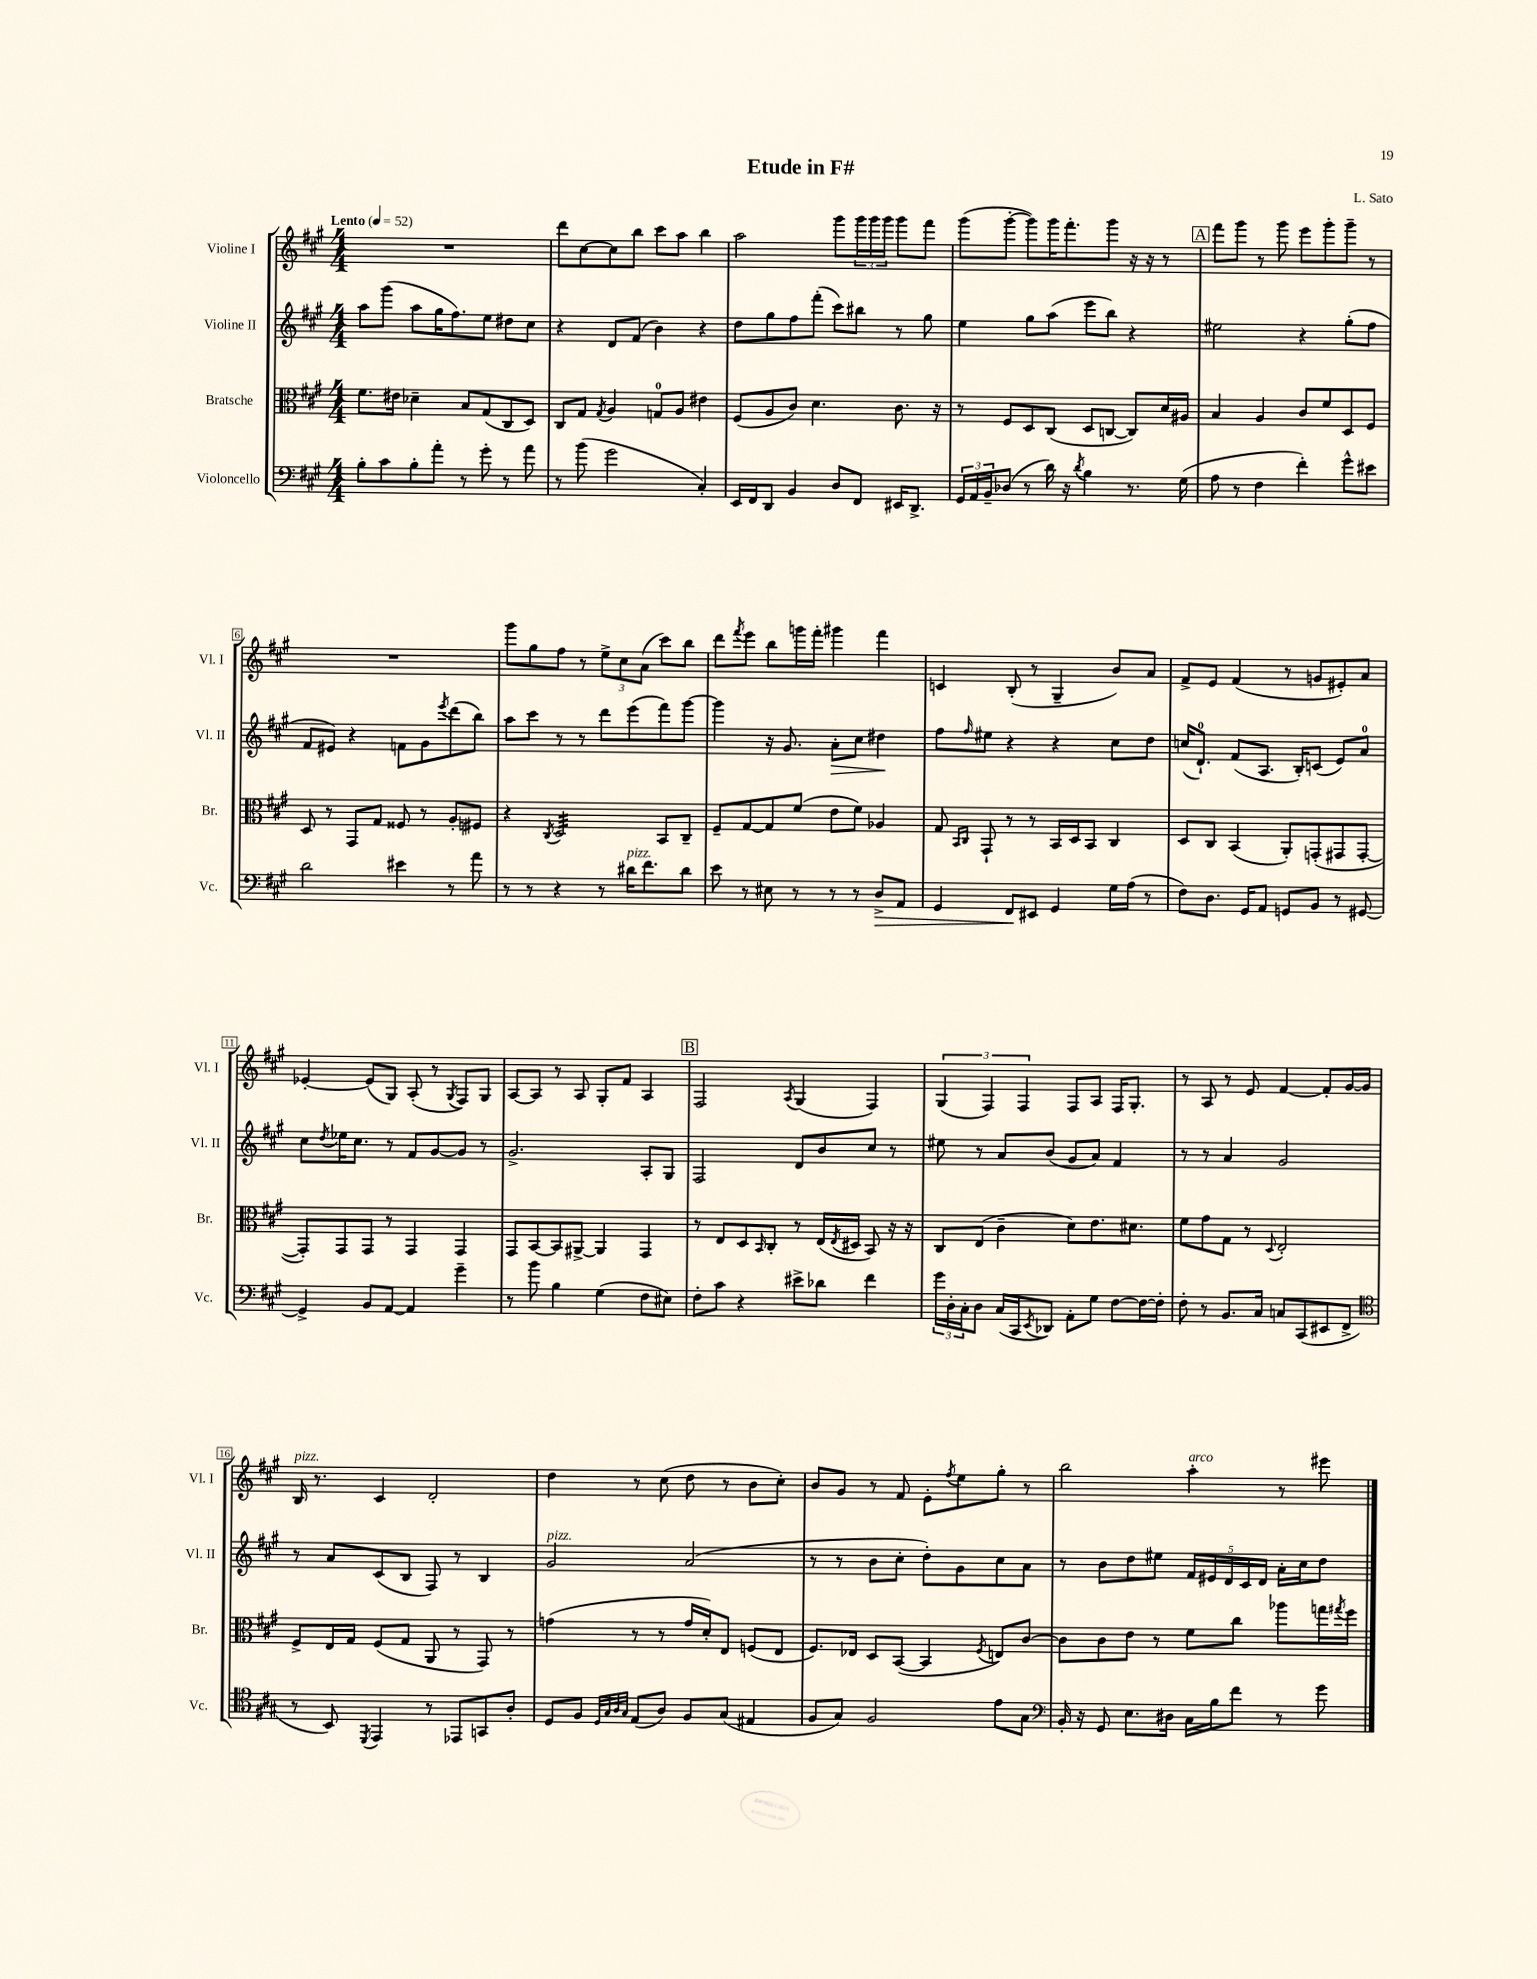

**kern	**kern	**kern	**kern
*staff4	*staff3	*staff2	*staff1
*clefF4	*clefC3	*clefG2	*clefG2
*k[f#c#g#]	*k[f#c#g#]	*k[f#c#g#]	*k[f#c#g#]
*M4/4	*M4/4	*M4/4	*M4/4
*MM52	*MM52	*MM52	*MM52
8B'	8.f#	8aa	1r
8c#	.	(8ggg#	.
.	16e#	.	.
8B'	4d-~	8aa	.
8a'	.	16gg#	.
.	.	8.ff#)	.
8r	8B	.	.
8g#'	(8G#	8ee	.
8r	8C#	8dd#	.
8a	8D)	8cc#	.
=	=	=	=
8r	8C#	4r	8ddd
(8b	8G#	.	[8cc#
.	8qG#	.	.
2g#	4A	8d	8cc#]
.	.	(8f#	8bb
.	8G	4b)	8ccc#
.	8A	.	8aa
4C#')	4e#	4r	4bb
=	=	=	=
16EE	(8F#	8dd	2aa
16FF#	.	.	.
8DD	8A	8gg#	.
4BB	8c#)	8ff#	.
.	4.d	(8fff#'	.
8D	.	8ccc#)	8ggg#
8FF#	.	8bb#	24ggg#
.	.	.	24ggg#
.	.	.	24ggg#
16EE#	8.c#	8r	8ggg#
8.DD^	.	.	.
.	.	8gg#	8fff#
.	16r	.	.
=	=	=	=
24GG#	8r	4ee	(8ggg#
24AA	.	.	.
24BB~	.	.	.
(8D-	8F#	.	[8ggg#'
8r	8D	8gg#	8ggg#])
16d)	(8C#	(8aa	16ggg#
16r	.	.	8.fff#'
8qd	.	.	.
4B	8D	8eee	.
.	[8C	8bb)	8ggg#
8.r	8C])	4r	16r
.	.	.	16r
.	16d	.	8r
(16G#	16A#	.	.
=	=	=	=
8A	4B	2ee#	8fff#
8r	.	.	8ggg#
4F#	4A	.	8r
.	.	.	8ggg#
4f#')	8c#	4r	8eee
.	8f#	.	8ggg#'
8g#^^	8D	(8gg#'	8ggg#~
8e#	8F#	8ff#	8r
=	=	=	=
2d	8D	8f#	1r
.	8r	8e#)	.
.	8GG#	4r	.
.	8G#	.	.
4e#	8F##	8f	.
.	8r	8g#	.
.	.	8qeee	.
8r	8A'	(8ddd	.
8a	8F#	8bb)	.
=	=	=	=
8r	4r	8aa	8ggg#
8r	.	8ccc#	8gg#
.	8qC#	.	.
4r	2D	8r	8ff#
.	.	8r	8r
8r	.	8ddd	12ee^
.	.	.	12cc#
16d#	.	(8eee	.
.	.	.	(12a
8.f#	.	.	.
.	8BB	8fff#)	8ccc#)
8d#	8C#~	[8ggg#	8bb
=	=	=	=
8e	8F#~	4ggg#]	8ddd
.	.	.	8qfff#
8r	[8G#	.	8eee
8E#	8G#]	16r	8bb
.	.	8.g#	.
8r	(8f#	.	16ggg
.	.	.	16fff#'
8r	8e	8a'	4ggg#
8r	8f#)	8cc#	.
8D^	4A-	4dd#	4fff#
8AA	.	.	.
=	=	=	=
4GG#	8G#	8ff#	4c
.	16qqBB	.	.
.	16qqC#	16qqff#	.
.	8GG#`	8ee#	.
8FF#	8r	4r	(8B'
8EE#	8r	.	8r
4GG#	16BB	4r	4G#~
.	16D	.	.
.	8BB	.	.
16G#	4C#	8cc#	8b)
(16A	.	.	.
8r	.	8dd	8a
=	=	=	=
8F#)	8D	(16cc	8f#^
.	.	8.d`)	.
8.D	8C#	.	8e
.	(4BB	(8f#	(4f#
16GG#	.	.	.
8AA	.	8.A	.
8GG	8AA')	.	8r
.	.	16B')	.
8BB	(8GG'	(8c	8g
8r	8GG#	8e)	8e#')
[8GG#	[8GG#'	8a	8a
=	=	=	=
4GG#^]	8GG#'])	8cc#	[4e-'
.	.	8qdd	.
.	8GG#	16ee-	.
.	.	8.cc#	.
8BB	8GG#	.	(8e-]
[8AA	8r	8r	8G#)
4AA]	4GG#	8f#	(8A'
.	.	[8g#	8r
.	.	.	8qG#
4g#~	4GG#	8g#]	8F#)
.	.	8r	8G#
=	=	=	=
8r	8GG#	2.g#^	[8A
8b	[8BB	.	8A]
4B	8BB]	.	8r
.	[8AA#^	.	8A
(4G#	4AA#]	.	8G#'
.	.	.	8f#
8F#	4GG#	8A'	4A
8E#)	.	8G#	.
=	=	=	=
8F#'	8r	2F#	2F#
8c#	8E	.	.
4r	8D	.	.
.	16qqBB	.	.
.	8C#'	.	.
.	.	.	8qA
8e#^	8r	8d	(4G#
8d-	(16E	8b	.
.	8qE	.	.
.	16D#	.	.
4f#	8BB)	8cc#	4F#)
.	16r	8r	.
.	16r	.	.
=	=	=	=
24g#	8C#	8ee#	(6G#
24D'	.	.	.
24C#'	.	.	.
8D	(8E	8r	.
.	.	.	6F#)
(16C#	4c#~	8a	.
16CC#	.	.	.
.	.	.	6F#
8qEE	.	.	.
8DD-)	.	(8b	.
8AA'	8d)	8g#	8F#
8G#	8.e	8a)	8A
[8F#	.	4f#	16F#
.	8.d#	.	8.G#'
16F#_	.	.	.
16F#']	.	.	.
=	=	=	=
8F#'	8f#	8r	8r
8r	8g#	8r	8A
8.BB	8G#	4a	8r
.	8r	.	8e
16C#	.	.	.
.	8qqD	.	.
8C	2E'	2g#	[4f#
(8CC#	.	.	.
8EE#	.	.	8f#']
8FF#^	.	.	[16g#
.	.	.	16g#]
=	=	=	=
*clefC4	*	*	*
8r	8F#^	8r	16B
.	.	.	8.r
8BB)	16E	8a	.
.	16G#	.	.
8qDD	.	.	.
4EE	(8F#	(8c#	4c#
.	8G#	8B	.
8r	8AA	8F#)	2d'
8EE-	8r	8r	.
8GG	8GG#)	4B	.
8A'	8r	.	.
=	=	=	=
8D	(4g	2g#	4dd
8F#	.	.	.
32qqD	.	.	.
32qqG#	.	.	.
32qqA	.	.	.
32qqG#	.	.	.
(8E	8r	.	8r
8A)	8r	.	(8cc#
8F#	16g	(2a	8dd
.	16d')	.	.
(8G#	8E	.	8r
4E#	(8F	.	8b
.	8E	.	8cc#')
=	=	=	=
8F#	8.F#)	8r	8b
8G#)	.	8r	8g#
.	16E-	.	.
2F#	8D	8b	8r
.	([8BB	8cc#'	8f#
.	4BB]	8dd')	8e'
.	.	.	8qff#
.	.	8g#	8ee
.	8qF#	.	.
8e	8E)	8cc#	8gg#'
8G#	[8c#	8a	8r
=	=	=	=
*clefF4	*	*	*
16BB'	8c#]	8r	2bb
16r	.	.	.
8GG#	8c#	8b	.
8.E	8e	8dd	.
.	8r	8ee#	.
16D#	.	.	.
16C#	8f#	20f#	4aa'
.	.	20e#	.
16B	.	.	.
.	.	20d	.
8f#	8cc#	.	.
.	.	20c#	.
.	.	20d	.
8r	8aa-	16a'	8r
.	.	16cc#	.
8g#	16gg	8dd	8eee#
.	8qgg#	.	.
.	16ff#	.	.
==	==	==	==
*-	*-	*-	*-
